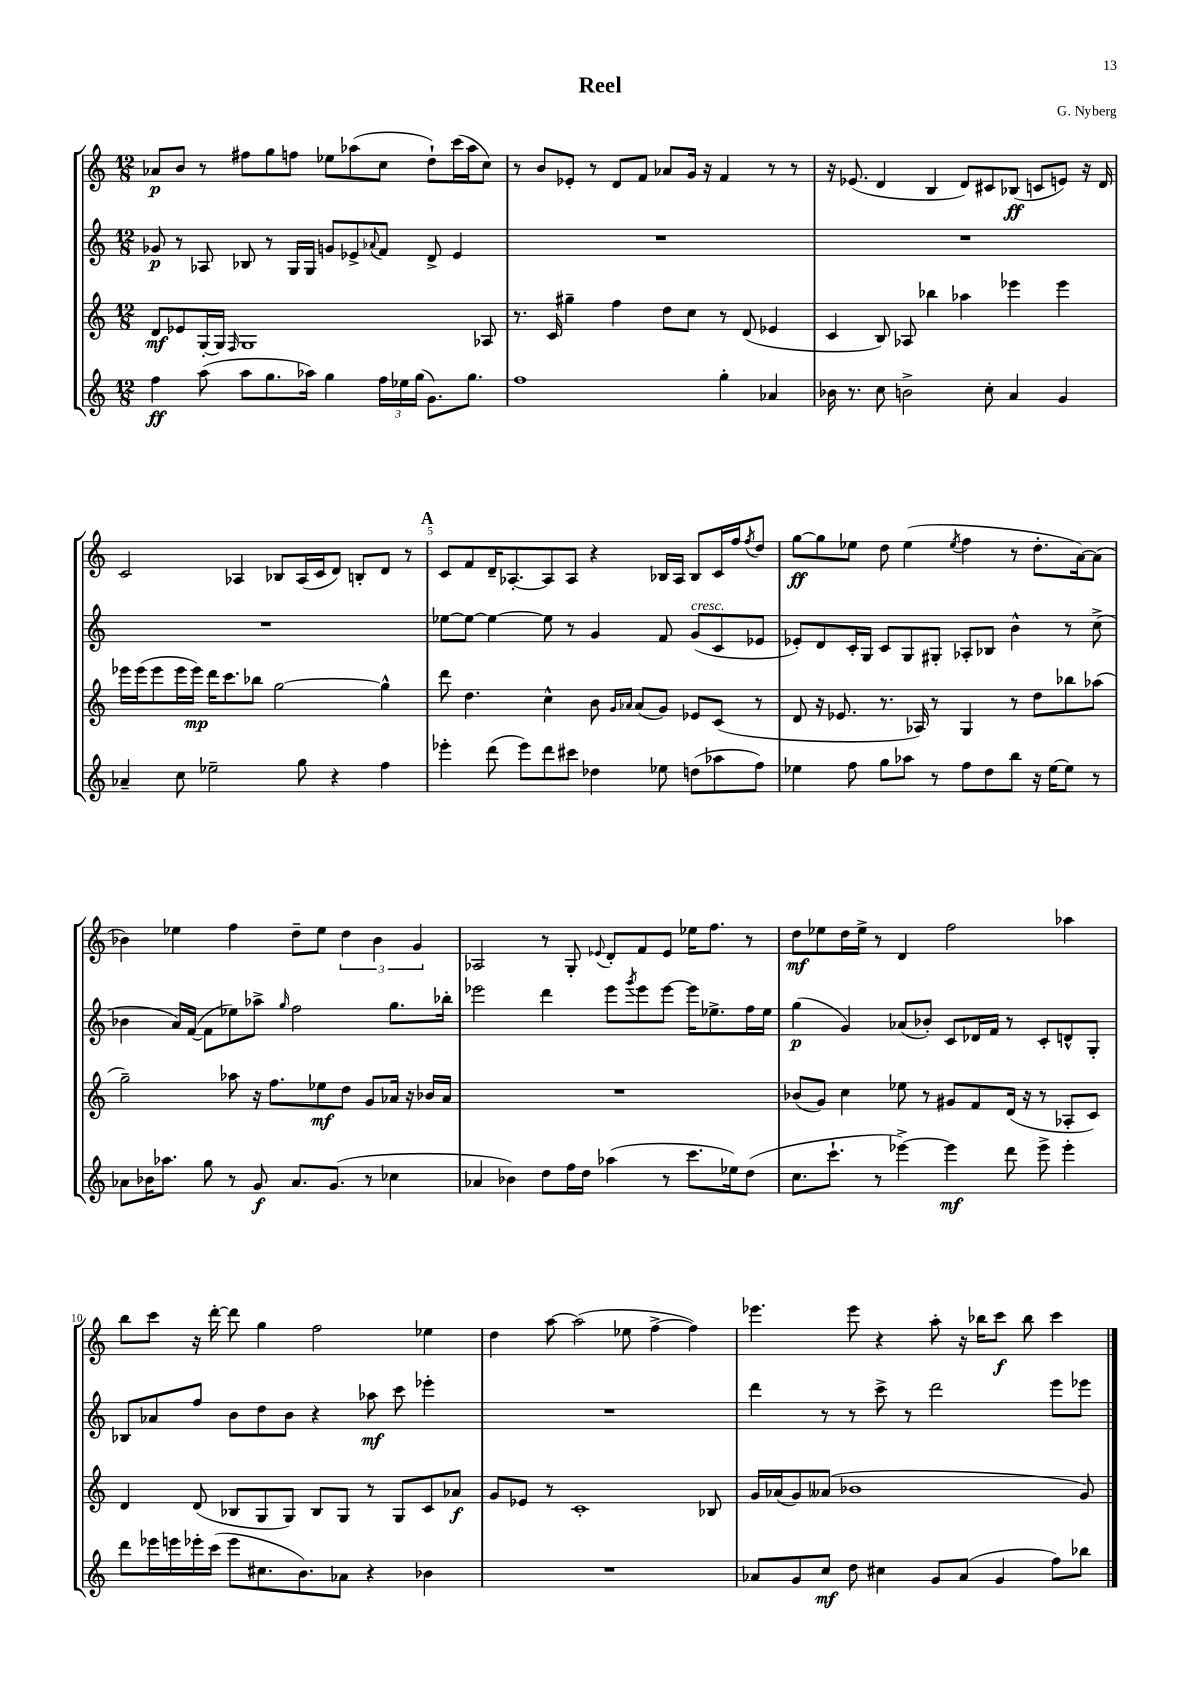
\header { title = "Reel" composer = "G. Nyberg" }
<<
\new StaffGroup <<
\new Staff = "s0" {
    \clef treble \key c \major \numericTimeSignature \time 12/8
    aes'8\p b'8 r8 fis''8 g''8 f''8 ees''8 aes''8( c''8 d''8-!) c'''16( aes''16 c''8) |
    r8 b'8 ees'8-. r8 d'8 f'8 aes'8 g'16 r16 f'4 r8 r8 |
    r16 ees'8.( d'4 b4 d'8) cis'8 bes8\ff( c'8 e'8) r16 d'16 |
    c'2 aes4 bes8 aes16( c'16 d'8) b8-. d'8 r8 |
    \mark \markup { \bold "A" } c'8 f'8 d'16-- aes8.~-. aes8 aes8 r4 bes16 aes16 bes8 c'16 f''16 \acciaccatura { f''8 } d''8 |
    g''8~\ff g''8 ees''8 d''8 ees''4( \acciaccatura { ees''8 } f''4 r8 d''8.-. a'16~) a'8( |
    bes'4) ees''4 f''4 d''8-- ees''8 \tuplet 3/2 { d''4 bes'4 g'4 } |
    aes2 r8 g8-. \appoggiatura { ees'8 } d'8-. f'8 ees'8 ees''16 f''8. r8 |
    d''8\mf ees''8 d''16 ees''16-> r8 d'4 f''2 aes''4 |
    b''8 c'''8 r16 d'''16~-. d'''8 g''4 f''2 ees''4 |
    d''4 a''8~ a''2( ees''8 f''4~-> f''4) |
    ees'''4. ees'''8 r4 a''8-. r16 bes''16 c'''8\f bes''8 c'''4 \bar "|." |
}
\new Staff = "s1" {
    \clef treble \key c \major \numericTimeSignature \time 12/8
    ges'8\p r8 aes8 bes8 r8 g16 g16 g'8 ees'8-> \appoggiatura { aes'8 } f'8 d'8-> ees'4 |
    R1. |
    R1. |
    R1. |
    \mark \markup { \bold "A" } ees''8~ ees''8~ ees''4~ ees''8 r8 g'4 f'8 g'8^\markup { \italic "cresc." }( c'8 ees'8 |
    ees'8-.) d'8 c'16-. g16 c'8 g8 gis8-. aes8-. bes8 b'4-^ r8 c''8->( |
    bes'4 a'16) f'16~( f'8 ees''8) aes''8-> \grace { g''16 } f''2 g''8. bes''16-. |
    ees'''2 d'''4 ees'''8 \acciaccatura { g'''8 } ees'''8 ees'''8~ ees'''16 ees''8.-> f''16 ees''16 |
    g''4\p( g'4) aes'8( bes'8-.) c'8 des'16 f'16 r8 c'8-. d'8-^ g8-. |
    bes8 aes'8 f''8 b'8 d''8 b'8 r4 aes''8\mf c'''8 ees'''4-. |
    R1. |
    d'''4 r8 r8 c'''8-> r8 d'''2 e'''8 ees'''8 \bar "|." |
}
\new Staff = "s2" {
    \clef treble \key c \major \numericTimeSignature \time 12/8
    d'8\mf ees'8 g16~-. g16 \grace { f16 } g1 aes8 |
    r8. c'16 gis''4-- f''4 d''8 c''8 r8 d'8( ees'4 |
    c'4 b8) aes8 bes''4 aes''4 ees'''4 ees'''4 |
    ees'''16 ees'''16( ees'''8 ees'''16 ees'''16\mp) d'''16 c'''8. bes''8 g''2~ g''4-^ |
    \mark \markup { \bold "A" } d'''8 d''4. c''4-^ b'8 \grace { g'16 aes'16 } aes'8( g'8) ees'8 c'8( r8 |
    d'8 r16 ees'8. r8. aes16) r8 g4 r8 d''8 bes''8 aes''8( |
    g''2--) aes''8 r16 f''8. ees''8\mf d''8 g'8 aes'16 r16 bes'16 aes'16 |
    R1. |
    bes'8( g'8) c''4 ees''8 r8 gis'8 f'8 d'16( r16 r8 aes8-. c'8) |
    d'4 d'8( bes8 g8 g8) bes8 g8 r8 g8 c'8 aes'8\f |
    g'8 ees'8 r8 c'1-. bes8 |
    g'16 aes'16( g'8) aeses'8( bes'1 g'8) \bar "|." |
}
\new Staff = "s3" {
    \clef treble \key c \major \numericTimeSignature \time 12/8
    f''4\ff a''8( a''8 g''8. aes''16) g''4 \tuplet 3/2 { f''16 ees''16 g''16( } g'8.) g''8. |
    f''1 g''4-. aes'4 |
    bes'16 r8. c''8 b'2-> c''8-. a'4 g'4 |
    aes'4-- c''8 ees''2-- g''8 r4 f''4 |
    \mark \markup { \bold "A" } ees'''4-. d'''8( ees'''8) d'''8 cis'''8 des''4 ees''8 d''8( aes''8 f''8) |
    ees''4 f''8 g''8 aes''8 r8 f''8 d''8 b''8 r16 ees''16~ ees''8 r8 |
    aes'8 bes'16 aes''8. g''8 r8 g'8\f aes'8. g'8.( r8 ces''4 |
    aes'4 bes'4) d''8 f''16 d''16 aes''4( r8 c'''8. ees''16) d''8( |
    c''8. c'''8.-! r8 ees'''4~->) ees'''4\mf d'''8 ees'''8-> ees'''4-. |
    d'''8 ees'''16 e'''16 ees'''16-. c'''16( ees'''8 cis''8. b'8.) aes'8 r4 bes'4 |
    R1. |
    aes'8 g'8 c''8\mf d''8 cis''4 g'8 aes'8( g'4 f''8) bes''8 \bar "|." |
}
>>
>>
\layout { \context { \Score \override BarNumber.break-visibility = ##(#f #t #t) barNumberVisibility = #(every-nth-bar-number-visible 5) } }
